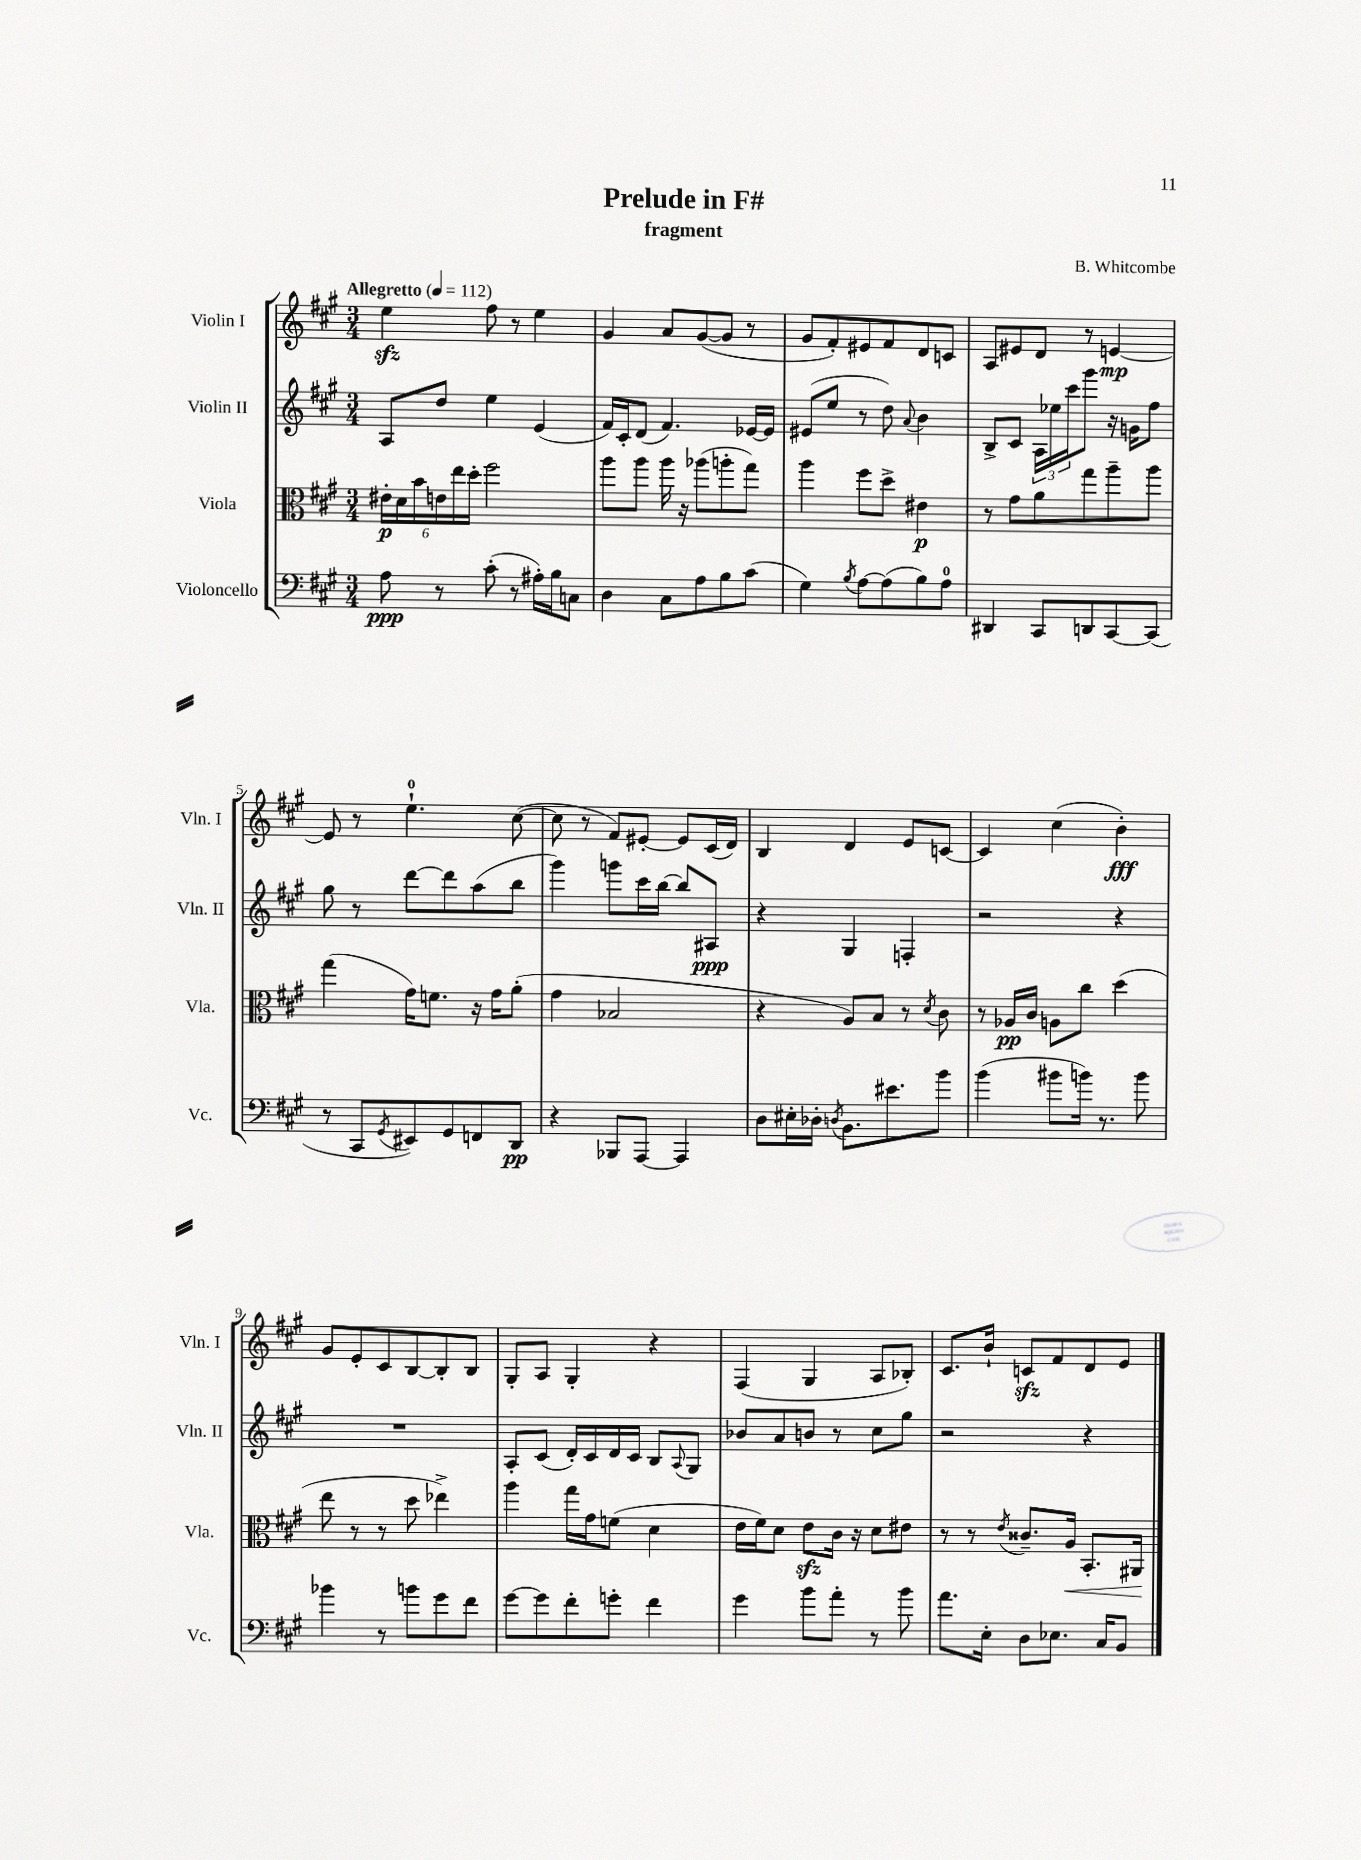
\header { title = "Prelude in F#" composer = "B. Whitcombe" subtitle = "fragment" }
<<
\new StaffGroup <<
\new Staff = "s0" \with { instrumentName = "Violin I" shortInstrumentName = "Vln. I" } {
    \clef treble \key a \major \numericTimeSignature \time 3/4 \tempo "Allegretto" 4 = 112
    e''4\sfz fis''8 r8 e''4 |
    gis'4 a'8 gis'8~( gis'8 r8 |
    gis'8 fis'8-.) eis'8 fis'8 d'8 c'8 |
    a8 eis'8 d'8 r8 e'4~\mp |
    e'8 r8 e''4.-0-! cis''8~( |
    cis''8 r8 fis'8) eis'8~-. eis'8 cis'16( d'16) |
    b4 d'4 e'8 c'8~ |
    c'4 cis''4( b'4-.\fff) |
    gis'8 e'8-. cis'8 b8~ b8-. b8 |
    gis8-. a8 gis4-. r4 |
    fis4( gis4 a8 bes8-.) |
    cis'8. b'16-! c'8\sfz fis'8 d'8 e'8 \bar "|." |
}
\new Staff = "s1" \with { instrumentName = "Violin II" shortInstrumentName = "Vln. II" } {
    \clef treble \key a \major \numericTimeSignature \time 3/4
    a8 d''8 e''4 e'4( |
    fis'16) cis'16-. d'8( fis'4.) ees'16~ ees'16 |
    eis'8( e''8 r8 d''8) \appoggiatura { a'8 } b'4 |
    b8-> cis'8 \tuplet 3/2 { a16 ees''16 cis'''16 } gis'''8 r16 g'16 fis''8 |
    gis''8 r8 d'''8~ d'''8 a''8( b''8 |
    gis'''4) g'''8 cis'''16 b''16~ b''8 ais8\ppp |
    r4 gis4 f4-. |
    r2 r4 |
    R2. |
    a8-. cis'8( d'16-.) cis'16 d'16 cis'16 b8 \appoggiatura { a8 } gis8 |
    bes'8 a'8 b'8 r8 cis''8 gis''8 |
    r2 r4 \bar "|." |
}
\new Staff = "s2" \with { instrumentName = "Viola" shortInstrumentName = "Vla." } {
    \clef alto \key a \major \numericTimeSignature \time 3/4
    \tuplet 6/4 { eis'16-.\p d'16 b'16 e'16 e''16 d''16-. } fis''2 |
    a''8 a''8 a''16 r16 aes''8( a''8-. gis''8) |
    a''4 fis''8 d''8-> eis'4\p |
    r8 gis'8 a'8 gis''8 a''8-- a''8 |
    gis''4( gis'16) f'8. r16 gis'16 a'8-.( |
    gis'4 bes2 |
    r4 a8) b8 r8 \acciaccatura { d'8 } cis'8 |
    r8 aes16\pp cis'16 a8 cis''8 d''4( |
    e''8 r8 r8 d''8 ees''4->) |
    a''4 gis''16 gis'16 f'8( d'4 |
    e'16 fis'16) d'8 e'8\sfz cis'16 r16 d'8 eis'8 |
    r8 r8 \acciaccatura { e'8 } cisis'8.-- a16\< b,8.-. ais,16\! \bar "|." |
}
\new Staff = "s3" \with { instrumentName = "Violoncello" shortInstrumentName = "Vc." } {
    \clef bass \key a \major \numericTimeSignature \time 3/4
    a8\ppp r8 cis'8-.( r8 ais16-.) b16 c8 |
    d4 cis8 a8 b8 cis'8( |
    gis4) \acciaccatura { b8 } a8~ a8( b8) a8-0 |
    dis,4 cis,8 d,8 cis,8~ cis,8( |
    r8 cis,8 \acciaccatura { gis,8 } eis,8) gis,8 f,8 d,8\pp |
    r4 bes,,8 a,,8~ a,,4 |
    d8 eis16-. des16-. \acciaccatura { d8 } b,8. eis'8. b'8 |
    b'4( bis'8 b'16) r8. b'8 |
    bes'4 r8 b'8 gis'8 fis'8 |
    gis'8~ gis'8 fis'8-. g'8-. fis'4 |
    gis'4 b'8 a'8-. r8 b'8 |
    a'8. e16-. d8 ees8. cis16 b,8 \bar "|." |
}
>>
>>
